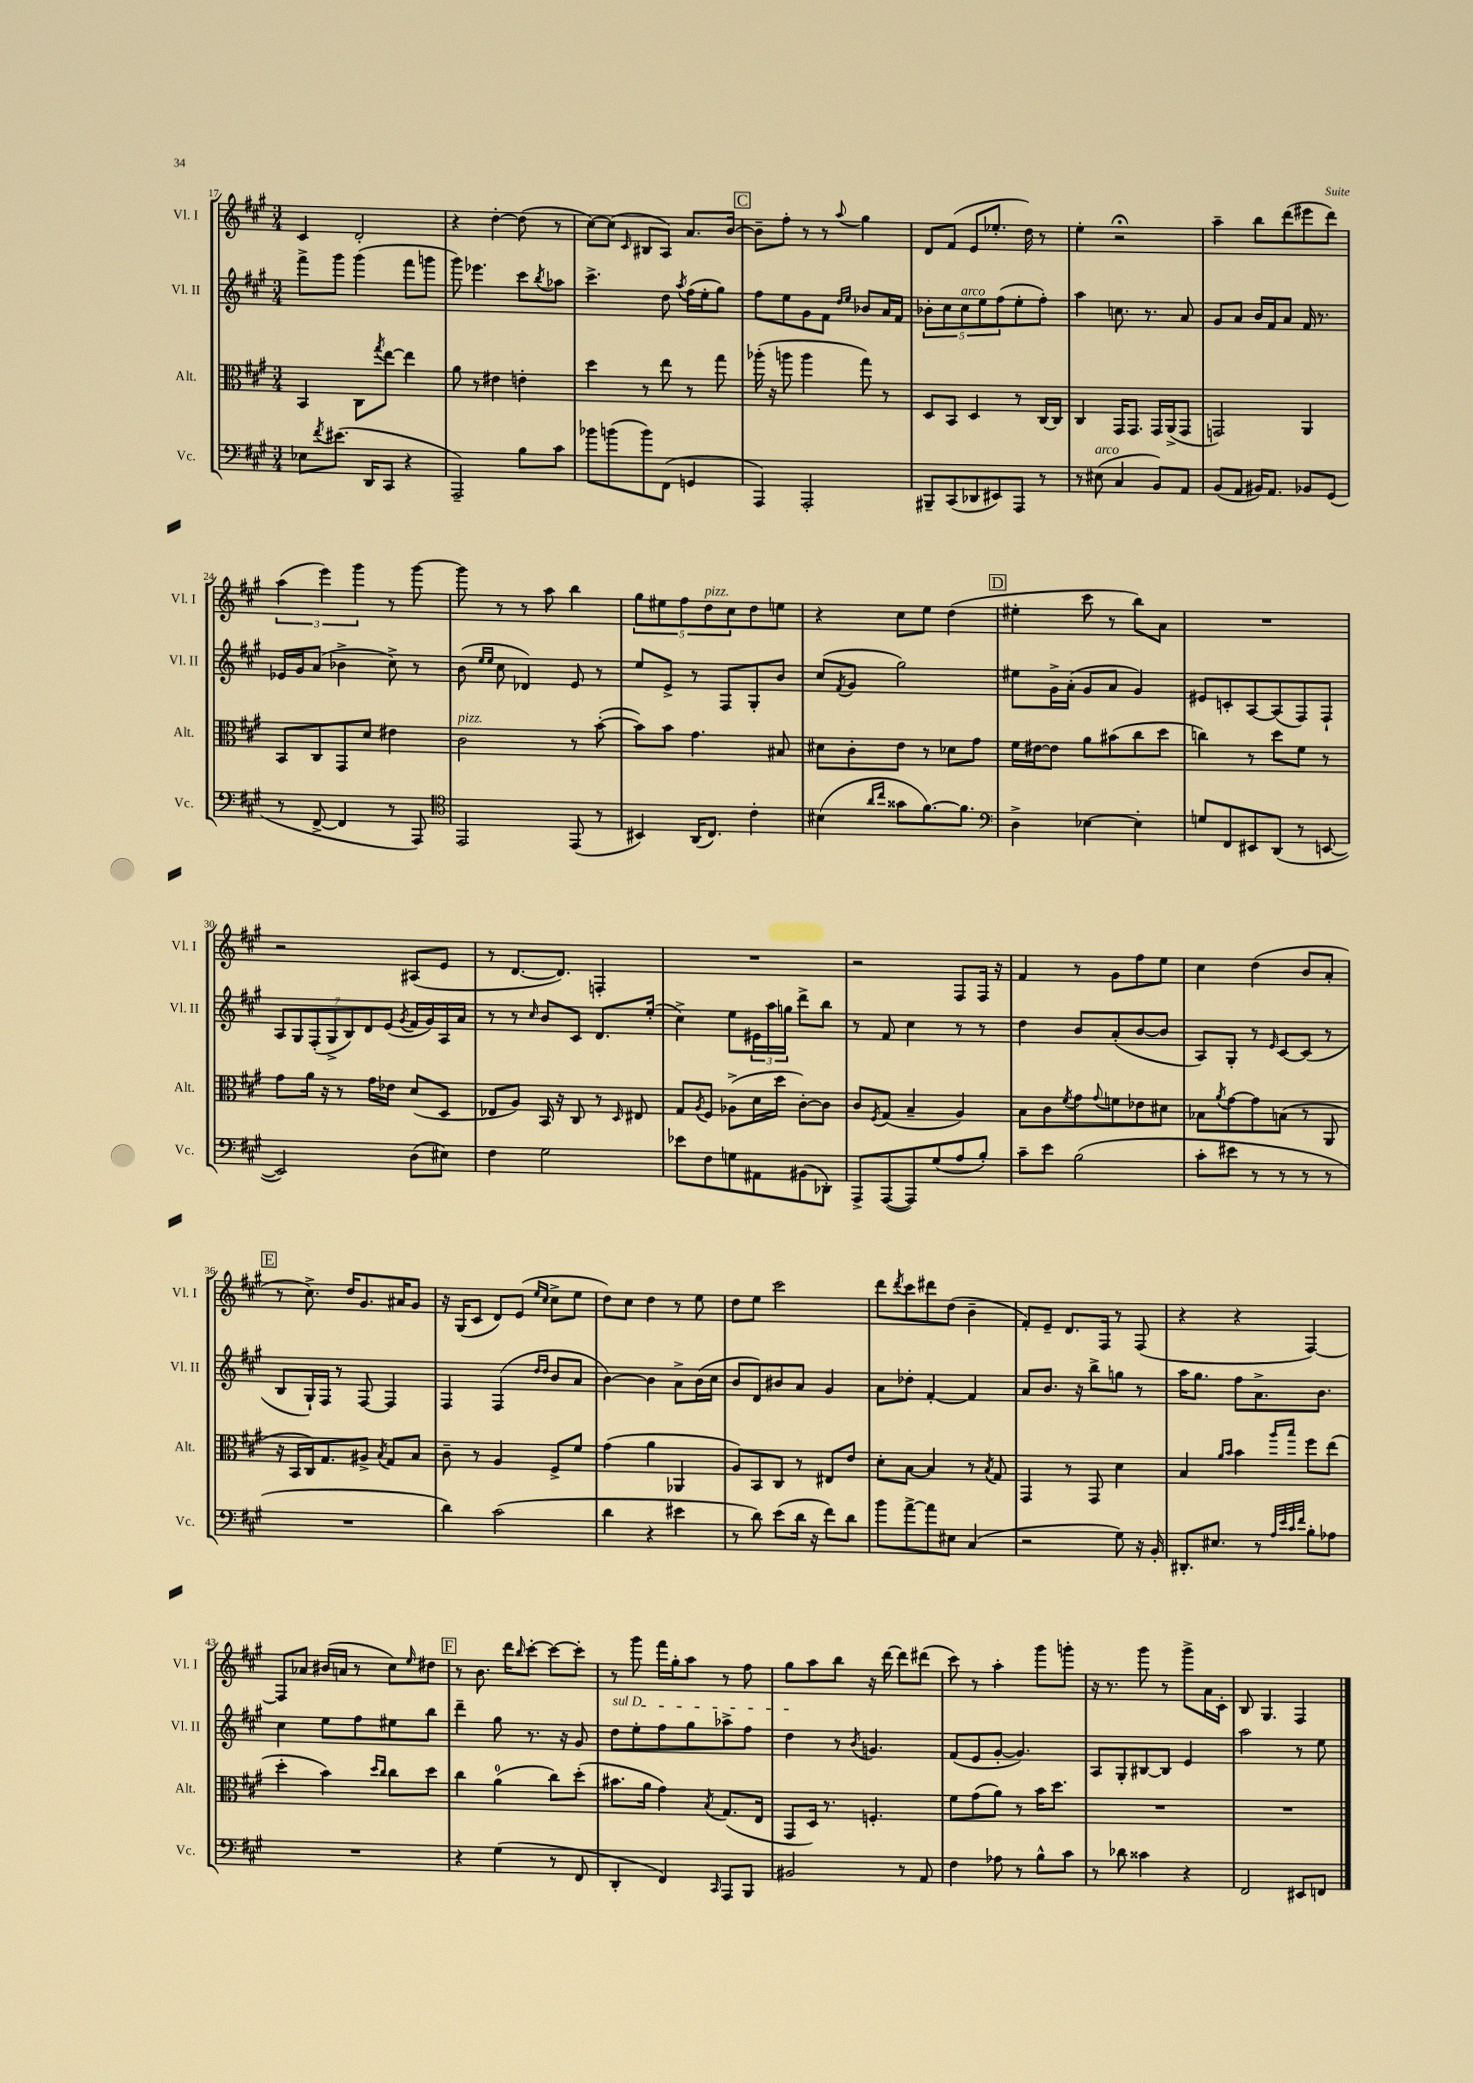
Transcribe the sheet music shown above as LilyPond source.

<<
\new StaffGroup <<
\new Staff = "s0" \with { instrumentName = "Vl. I" shortInstrumentName = "Vl. I" } {
    \clef treble \key a \major \numericTimeSignature \time 3/4
    cis'4 d'2-. |
    r4 d''4~-. d''8( r8 |
    cis''8~) cis''8( \grace { cis'16 } bis8 a8) a'8. b'16~ |
    \mark \markup { \box "C" } b'8-- fis''8-. r8 r8 \appoggiatura { a''8 } gis''4 |
    d'8 fis'8( e'8 ees''8.-. d''16) r8 |
    e''4-. r2\fermata |
    a''4-- b''8 d'''8( eis'''8 d'''8) |
    \tuplet 3/2 { a''4( e'''4) gis'''4 } r8 gis'''8~ |
    gis'''8 r8 r8 a''8 b''4 |
    \tuplet 5/4 { gis''8 eis''8 fis''8 d''8^\markup { \italic "pizz." } cis''8 } d''8 e''8 |
    r4 cis''8 e''8 d''4( |
    \mark \markup { \box "D" } eis''4-. cis'''8 r8 b''8) a'8 |
    R2. |
    r2 ais8( e'8 |
    r8 d'8.~ d'8.) f4-. |
    R2. |
    r2 fis8 fis16 r16 |
    fis'4 r8 gis'8 fis''8 e''8 |
    cis''4 d''4( b'8 a'8-. |
    \mark \markup { \box "E" } r8 cis''8.->) d''16 gis'8. ais'16 gis'8 |
    r16 gis16( cis'8 d'8) e'8( \grace { e''16 cis''16 } cis''8-> e''8 |
    d''8) cis''8 d''4 r8 e''8 |
    d''8 e''8 cis'''2 |
    d'''8 \acciaccatura { d'''8 } cis'''8 dis'''8 d''8( b'4-- |
    fis'8-.) e'8-- d'8. fis16 r8 fis8( |
    r4 r4 fis4~) |
    fis8 aes'8 bis'16( a'16 r8 cis''8) \grace { e''16 } dis''8 |
    \mark \markup { \box "F" } r8 b'8. d'''16 \grace { b''16 } cis'''8~-. cis'''8~ cis'''8-. |
    r8 gis'''8 fis'''16 gis''16-. a''8 r8 fis''8 |
    gis''8 a''8 b''8 r16 d'''16~ d'''8 dis'''8( |
    cis'''8) r8 a''4-. gis'''8 g'''8-. |
    r16 r8. gis'''8 r8 gis'''8-> a'16 cis'16-. |
    b8 gis4. fis4 \bar "|." |
}
\new Staff = "s1" \with { instrumentName = "Vl. II" shortInstrumentName = "Vl. II" } {
    \clef treble \key a \major \numericTimeSignature \time 3/4
    fis'''8-> gis'''8 gis'''4( fis'''8 g'''8 |
    gis'''8) ees'''4. cis'''8 \acciaccatura { b''8 } aes''8 |
    cis'''4.-> d''8 \acciaccatura { a''8 } fis''16( e''16-. gis''8) |
    \mark \markup { \box "C" } fis''8 e''8 gis'8 fis'8 \grace { d''16 e''16 } bes'8 a'16 fis'16 |
    \tuplet 5/4 { bes'8-. cis''8 cis''8^\markup { \italic "arco" } e''8 fis''8( } e''8-. fis''8-.) |
    a''4 c''8. r8. a'8 |
    gis'8 a'8 b'16 fis'16 a'8 fis'16 r8. |
    ees'16 gis'16 a'8( bes'4-> cis''8->) r8 |
    b'8( \grace { e''16 e''16 } cis''8 des'4) e'8 r8 |
    e''8 e'8-> r8 fis8 gis8-. b'8 |
    cis''8( \acciaccatura { fis'8 } gis'8 gis''2) |
    \mark \markup { \box "D" } eis''8 gis'16-> a'16-.( gis'8 a'8 gis'4) |
    eis'8 c'8-. a8~ a8( fis8) fis8-! |
    \tuplet 7/4 { a8 gis8 fis8-.( gis8-> b8) d'8 e'8( } \acciaccatura { gis'8 } fis'16 gis'16) a16 a'16 |
    r8 r8 \grace { cis''16 } b'8 cis'8 d'8. e''16-.( |
    cis''4->) e''8 \tuplet 3/2 { eis'16 a''16 g''16 } d'''8-> b''8 |
    r8 fis'8 cis''4 r8 r8 |
    d''4 b'8 a'8-.( b'8~ b'8 |
    a8) gis8-. r8 \grace { e'16 } cis'8~ cis'8( r8 |
    \mark \markup { \box "E" } b8 gis16-!) fis16 r8 fis8~ fis4 |
    fis4 fis4( \grace { d''16 d''16 } b'8 a'8 |
    b'4~) b'4 a'8-> b'16( cis''16 |
    b'8 d'8) bis'8 a'8 gis'4 |
    a'8 des''8-. fis'4~-. fis'4 |
    a'8 b'8. r16 b''8-> g''8 r8 |
    a''16 gis''8. fis''8 a'8.-> b'8. |
    cis''4 e''8 fis''8 eis''8 b''8 |
    \mark \markup { \box "F" } d'''4-- gis''8 r8. r16 gis'8 |
    \once \override TextSpanner.bound-details.left.text = \markup { \italic "sul D" } d''8\startTextSpan e''8-. fis''8 gis''8 aes''8-> fis''8 |
    d''4\stopTextSpan r8 \acciaccatura { b'8 } g'4. |
    fis'8( e'8 gis'8~-. gis'4.) |
    a8 gis8-. bis8~ bis8 e'4 |
    a''2 r8 e''8 \bar "|." |
}
\new Staff = "s2" \with { instrumentName = "Alt." shortInstrumentName = "Alt." } {
    \clef alto \key a \major \numericTimeSignature \time 3/4
    b,4 cis8 \acciaccatura { gis''8 } e''8~ e''4 |
    a'8 r8 eis'4 e'4-. |
    d''4 r8 e''8 r8 gis''8 |
    \mark \markup { \box "C" } aes''16-.( r16 a''8 a''4 gis''8) r8 |
    d8 b,8 d4 r8 cis16~ cis16 |
    cis4 gis,16 gis,8. gis,16 a,16->( gis,8 |
    g,2) a,4 |
    b,8 cis8 gis,8 d'8 eis'4 |
    cis'2^\markup { \italic "pizz." } r8 b'8~-.( |
    b'8) b'8 gis'4. bis8 |
    dis'8 cis'8-. e'8 r8 des'8 gis'8 |
    \mark \markup { \box "D" } fis'16 eis'16~ eis'8 a'8 bis'8( cis''8 d''8 |
    c''4) r8 d''8 fis'8 r8 |
    gis'8 a'16 r16 r8 gis'16 ees'16 d'8( d8 |
    ees8 a8) b,16 r16 cis8 r8 \grace { d16 } eis8 |
    gis8 \acciaccatura { a8 } fis8 aes8->( d'16 d''16 cis'8~-.) cis'8 |
    cis'8 \acciaccatura { fis8 } gis8( b4-- a4) |
    b8 cis'8 \acciaccatura { fis'8 } gis'8 \appoggiatura { gis'8 } f'8 ees'8 dis'8 |
    bes8 \acciaccatura { a'8 } gis'8~ gis'8 b8( r8 a,8 |
    \mark \markup { \box "E" } r16 b,16 cis16) gis8. ais8-> \acciaccatura { b8 } gis8 b8 |
    cis'8-- r8 a4 fis8-> fis'8 |
    gis'4( a'4 aes,4 |
    a8) b,8 cis8 r8 eis8 e'8 |
    d'8-. b8~ b4 r8 \acciaccatura { b8 } gis8 |
    gis,4 r8 gis,8 d'4 |
    b4 \grace { a'16 b'16 } b'4 \grace { a''16 b''16 } fis''8 e''8( |
    d''4-. b'4) \grace { d''16 cis''16 } cis''8 d''8 |
    \mark \markup { \box "F" } cis''4 a'4-0( cis''8) d''8-.( |
    bis'8. a'16 gis'4) \acciaccatura { b8 } gis8.( e16 |
    gis,8 d16) r8. f4.-. |
    fis'8 gis'8( a'8) r8 b'16 d''8. |
    R2. |
    R2. \bar "|." |
}
\new Staff = "s3" \with { instrumentName = "Vc." shortInstrumentName = "Vc." } {
    \clef bass \key a \major \numericTimeSignature \time 3/4
    ees8 \acciaccatura { fis'8 } eis'8.( d,16 cis,8 r4 |
    a,,2--) b8 cis'8 |
    bes'8 b'8( b'8) fis,8( g,4 |
    \mark \markup { \box "C" } a,,4) a,,2-. |
    bis,,8-- cis,8( des,8 eis,8) a,,8 r8 |
    r8 eis8^\markup { \italic "arco" }( cis4 b,8) a,8 |
    b,8( a,8 bis,16) a,8. bes,8 gis,8( |
    r8 fis,8~-> fis,4 r8 a,,8) |
    \clef tenor e,2 e,8( r8 |
    bis,4) a,16( cis8.) cis'4-. |
    bis4( \grace { a'16 cis''16 } gisis'8 fis'8.~) fis'8. |
    \mark \markup { \box "D" } \clef bass d4-> ees4~ ees4-. |
    g8 fis,8 eis,8 d,8( r8 e,8~ |
    e,2) d8( eis8) |
    fis4 gis2 |
    ees'8 fis8 g8 ais,8 bis,8( des,8-.) |
    a,,8-> a,,8~( a,,8) gis8( a8 b8-.) |
    cis'8-- e'8 b2( |
    cis'8-. eis'8 r8 r8 r8 r8 |
    \mark \markup { \box "E" } R2. |
    d'4) cis'2( |
    d'4 r4 eis'4 |
    r8 d'8) e'8( d'16 r16 fis'8) d'8 |
    b'8 a'8~-> a'8 eis8 cis4( |
    r2 gis8) r16 b,16-. |
    dis,8.-. eis8. r8 \grace { a32 e'32 cis'32 fis'32 } b8-. aes8 |
    R2. |
    \mark \markup { \box "F" } r4 gis4( r8 fis,8 |
    d,4-. fis,4) \grace { cis,16 } a,,8 b,,8 |
    bis,2 r8 a,8 |
    fis4 aes8 r8 b8-^ cis'8 |
    r8 des'8 cisis'4 r4 |
    fis,2 eis,8 f,8 \bar "|." |
}
>>
>>
\layout { \context { \Score currentBarNumber = #17 } }
